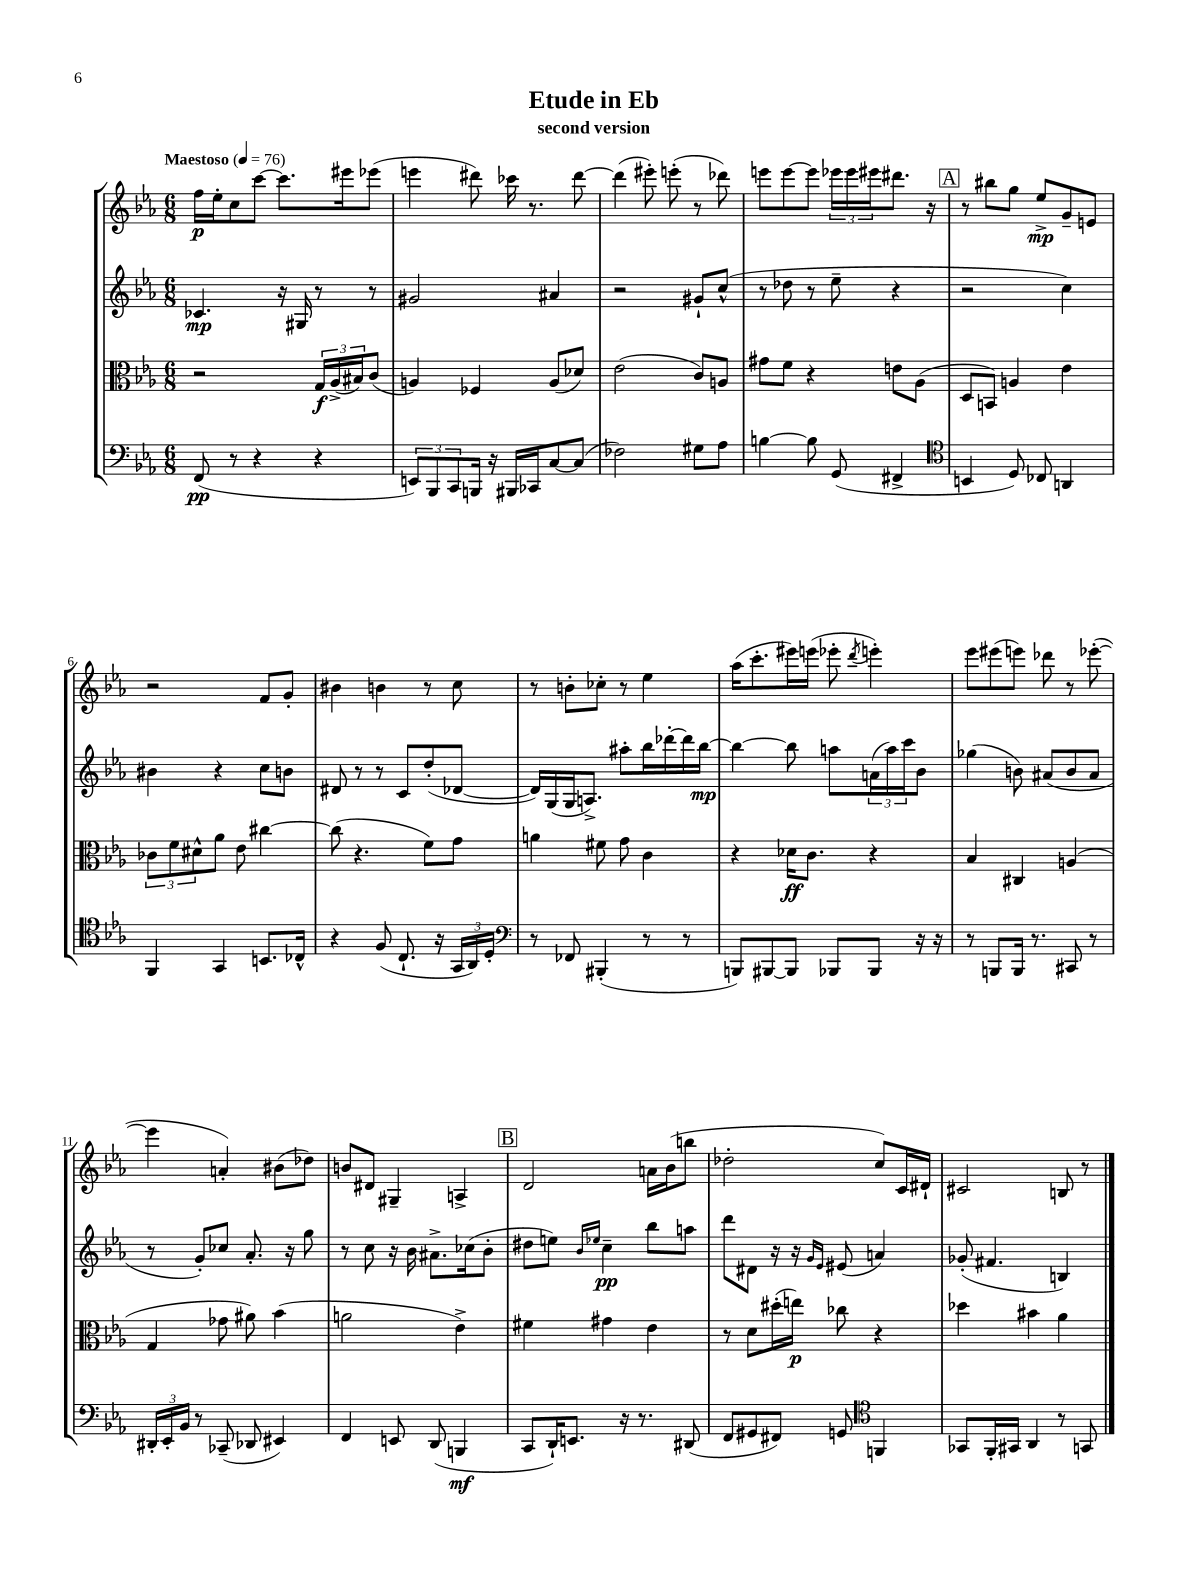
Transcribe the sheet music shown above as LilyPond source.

\header { title = "Etude in Eb" subtitle = "second version" }
<<
\new StaffGroup <<
\new Staff = "s0" {
    \clef treble \key ees \major \numericTimeSignature \time 6/8 \tempo "Maestoso" 4 = 76
    f''16\p ees''16-. c''8 c'''8~ c'''8. eis'''16 ees'''8( |
    e'''4 dis'''8) ces'''16 r8. dis'''8~ |
    dis'''4( eis'''8-.) e'''8-.( r8 des'''8) |
    e'''8 e'''8~ e'''8 \tuplet 3/2 { ees'''16 ees'''16 eis'''16 } dis'''8. r16 |
    \mark \markup { \box "A" } r8 bis''8 g''8 ees''8->\mp g'8-- e'8 |
    r2 f'8 g'8-. |
    bis'4 b'4 r8 c''8 |
    r8 b'8-. ces''8-. r8 ees''4 |
    aes''16( c'''8.-. eis'''16) e'''16( ees'''8-. \acciaccatura { d'''8 } e'''4-.) |
    ees'''8 eis'''8( e'''8) des'''8 r8 ees'''8~-.( |
    ees'''4 a'4-.) bis'8( des''8) |
    b'8 dis'8 gis4-- a4-> |
    \mark \markup { \box "B" } d'2 a'16 bes'16( b''8 |
    des''2-. c''8) c'16 dis'16-! |
    cis'2 b8 r8 \bar "|." |
}
\new Staff = "s1" {
    \clef treble \key ees \major \numericTimeSignature \time 6/8
    ces'4.\mp r16 gis16 r8 r8 |
    gis'2 ais'4 |
    r2 gis'8-! c''8-^( |
    r8 des''8 r8 ees''8-- r4 |
    \mark \markup { \box "A" } r2 c''4) |
    bis'4 r4 c''8 b'8 |
    dis'8 r8 r8 c'8 d''8-.( des'8~ |
    des'16) g16( g16 a8.->) ais''8-. bes''16 des'''16~-. des'''16 bes''16~\mp |
    bes''4~ bes''8 a''8 \tuplet 3/2 { a'16( a''16) c'''16 } bes'8 |
    ges''4( b'8) ais'8( b'8 ais'8 |
    r8 g'8-.) ces''8 aes'8.-. r16 g''8 |
    r8 c''8 r16 bes'16 ais'8.-> ces''16( bes'8-. |
    \mark \markup { \box "B" } dis''8 e''8) \grace { bes'16 ees''16 } c''4--\pp bes''8 a''8 |
    d'''8 dis'8 r16 r16 \grace { g'16 ees'16 } eis'8( a'4) |
    ges'8-.( fis'4. b4) \bar "|." |
}
\new Staff = "s2" {
    \clef alto \key ees \major \numericTimeSignature \time 6/8
    r2 \tuplet 3/2 { g16\f aes16->( bis16) } c'8( |
    a4) fes4 a8( des'8) |
    ees'2( c'8) a8 |
    gis'8 f'8 r4 e'8 aes8( |
    \mark \markup { \box "A" } d8 b,8) a4 ees'4 |
    \tuplet 3/2 { ces'8 f'8 dis'8-^ } aes'8 ees'8 cis''4~ |
    cis''8( r4. f'8) g'8 |
    a'4 fis'8 g'8 c'4 |
    r4 des'16\ff c'8. r4 |
    bes4 cis4 a4( |
    g4 ges'8 ais'8) bes'4( |
    a'2 ees'4->) |
    \mark \markup { \box "B" } fis'4 gis'4 ees'4 |
    r8 d'8 dis''16-.( e''16\p) ces''8 r4 |
    des''4 bis'4 aes'4 \bar "|." |
}
\new Staff = "s3" {
    \clef bass \key ees \major \numericTimeSignature \time 6/8
    f,8\pp( r8 r4 r4 |
    \tuplet 3/2 { e,8) bes,,8 c,8 } b,,16 r16 bis,,16 ces,16 c8~ c8( |
    fes2) gis8 aes8 |
    b4~ b8 g,8( fis,4-> |
    \mark \markup { \box "A" } \clef tenor b,4 d8) ces8 a,4 |
    f,4 g,4 b,8. ces16-^ |
    r4 f8( c8.-! r16 \tuplet 3/2 { g,16 aes,16) d16-. } |
    \clef bass r8 fes,8 bis,,4-.( r8 r8 |
    b,,8) bis,,8~ bis,,8 bes,,8 bes,,8 r16 r16 |
    r8 b,,8 b,,16 r8. cis,8 r8 |
    \tuplet 3/2 { dis,16-. ees,16-. bes,16 } r8 ces,8--( des,8 eis,4) |
    f,4 e,8 d,8( b,,4\mf |
    \mark \markup { \box "B" } c,8 d,16-!) e,8. r16 r8. dis,8( |
    f,8 gis,8 fis,8) g,8 \clef tenor f,4 |
    ges,8 f,16-. gis,16 aes,4 r8 g,8 \bar "|." |
}
>>
>>
